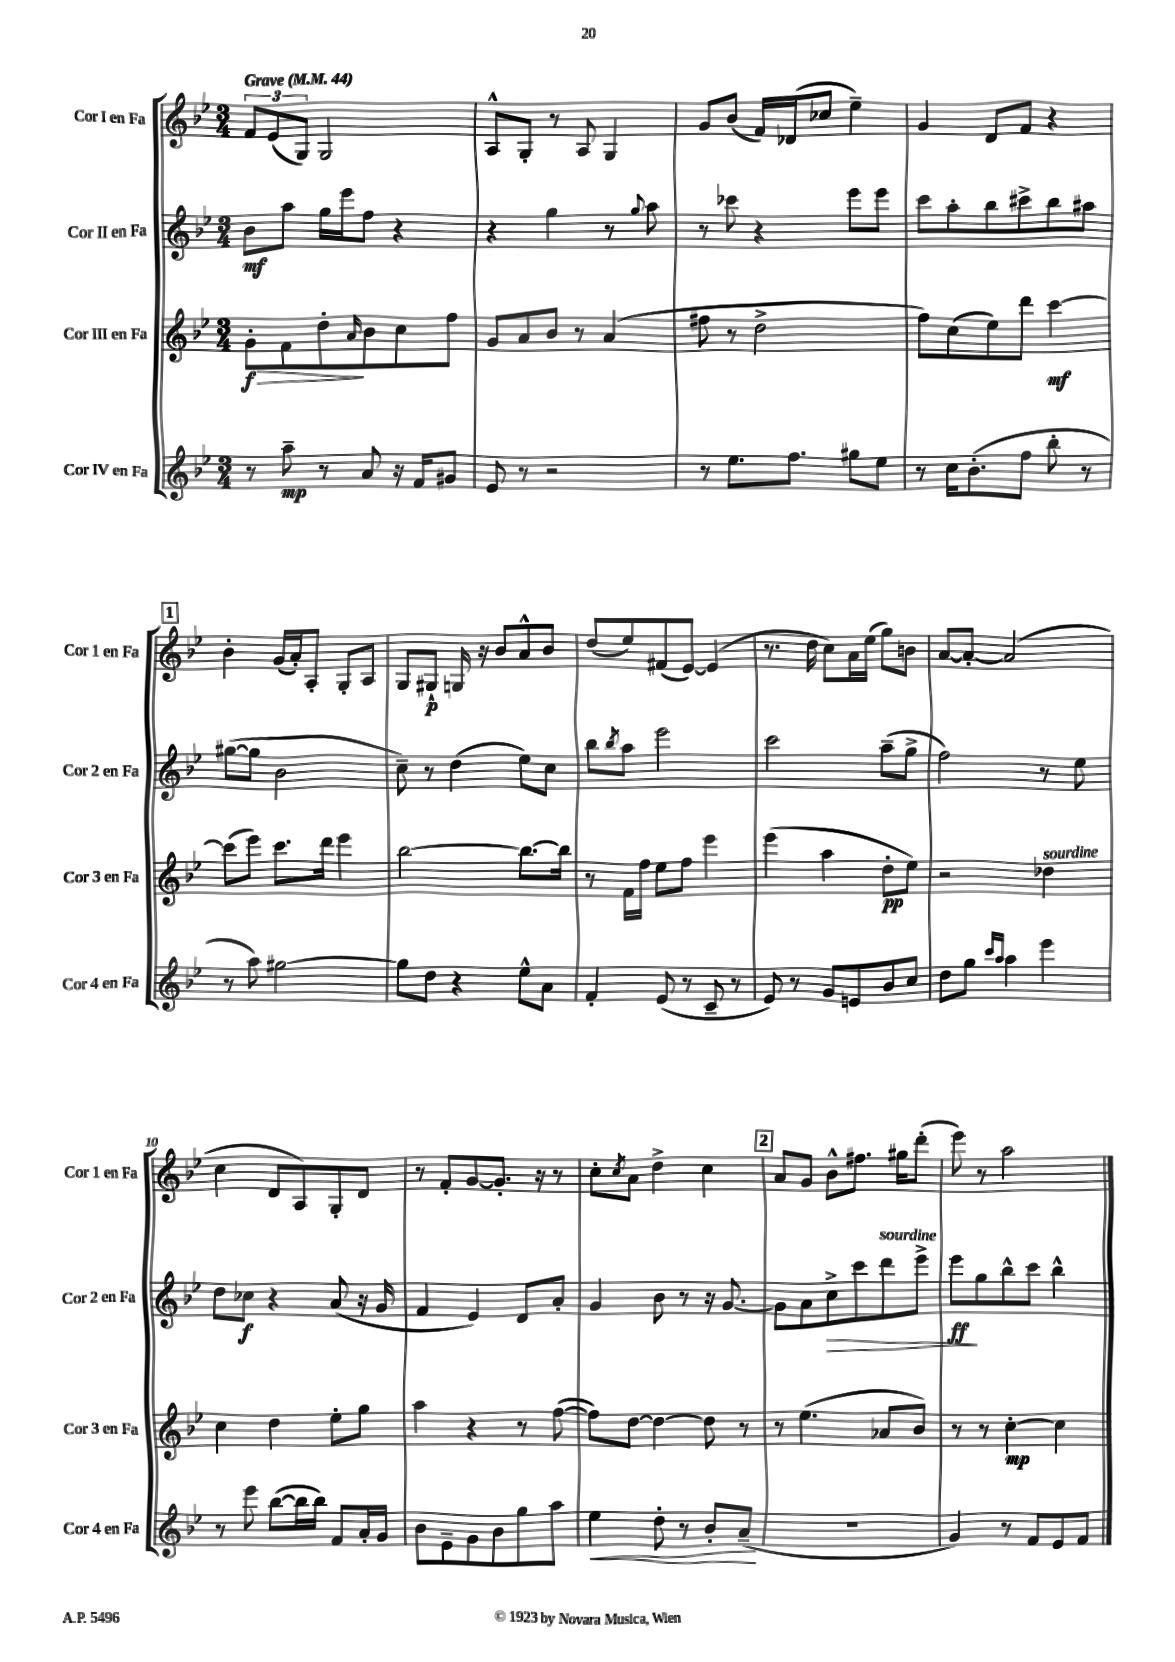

**kern	**dynam	**kern	**dynam	**kern	**dynam	**kern	**dynam
*part4	*part4	*part3	*part3	*part2	*part2	*part1	*part1
*staff4	*staff4	*staff3	*staff3	*staff2	*staff2	*staff1	*staff1
*I"Cor IV en Fa	*	*I"Cor III en Fa	*	*I"Cor II en Fa	*	*I"Cor I en Fa	*
*I'Cor 4 en Fa	*	*I'Cor 3 en Fa	*	*I'Cor 2 en Fa	*	*I'Cor 1 en Fa	*
*clefG2	*	*clefG2	*	*clefG2	*	*clefG2	*
*k[b-e-]	*	*k[b-e-]	*	*k[b-e-]	*	*k[b-e-]	*
*M3/4	*	*M3/4	*	*M3/4	*	*M3/4	*
*MM44	*	*MM44	*	*MM44	*	*MM44	*
=1	=1	=1	=1	=1	=1	=1	=1
!	!	!	!	!	!	!LO:TX:a:B:t=Grave	!
!	!	!	!LO:HP:b	!	!	!	!
8r	.	8g'\L	> f	8b-\L	mf	12f/L	.
.	.	.	.	.	.	(12e-/	.
8aa~\	mp	8f\	.	8aa\J	.	.	.
.	.	.	.	.	.	12G/J)	.
8r	.	8dd'\	.	16gg\LL	.	2G/	.
.	.	.	.	16eee-\J	.	.	.
.	.	16qqa/	.	.	.	.	.
8a/	.	8b-\	]	8ff\J	.	.	.
16r	.	8cc\	.	4r	.	.	.
16f/KL	.	.	.	.	.	.	.
8g#X/J	.	8ff\J	.	.	.	.	.
=2	=2	=2	=2	=2	=2	=2	=2
8e-/	.	8g/L	.	4r	.	8A^^/L	.
8r	.	8a/	.	.	.	8G'/J	.
2r	.	8b-/J	.	4gg\	.	8r	.
.	.	8r	.	.	.	8A/	.
.	.	(4a/	.	8r	.	4G/	.
.	.	.	.	8qqgg/	.	.	.
.	.	.	.	8aa\	.	.	.
=3	=3	=3	=3	=3	=3	=3	=3
8r	.	8ff#X\	.	8r	.	8g/L	.
8.ee-\L	.	8r	.	8ccc-X\	.	(8b-/J	.
.	.	2dd^\	.	4r	.	16f/LL)	.
8.ff\J	.	.	.	.	.	(16d-X/J	.
.	.	.	.	.	.	8cc-X/J	.
8gg#X\L	.	.	.	8eee-\L	.	4ee-~\)	.
8ee-\J	.	.	.	8eee-\J	.	.	.
=4	=4	=4	=4	=4	=4	=4	=4
8r	.	8ff\L)	.	8ccc\L	.	4g/	.
16cc\KL	.	(8cc\	.	8aa'\	.	.	.
(8.b-'\	.	.	.	.	.	.	.
.	.	8ee-\)	.	8bb-\	.	8d/L	.
8ff\J	.	8ddd\J	.	8ccc#X^\	.	8f/J	.
8bb-'\	.	[4ccc\	mf	8bb-\	.	4r	.
8r	.	.	.	8aa#X\J	.	.	.
!!LO:LB:g=z
!!LO:REH:place=s1:t=1
=5	=5	=5	=5	=5	=5	=5	=5
8r	.	(8ccc\L]	.	([8gg#X\L	.	4b-'\	.
8aa\)	.	8eee-\J)	.	8gg#\J]	.	.	.
[2gg#X\	.	8.ccc\L	.	2b-\	.	(16g/LL	.
.	.	.	.	.	.	16a'/J)	.
.	.	.	.	.	.	8A'/J	.
.	.	16ddd\Jk	.	.	.	.	.
.	.	4eee-\	.	.	.	8G'/L	.
.	.	.	.	.	.	8A/J	.
=6	=6	=6	=6	=6	=6	=6	=6
8gg#\L]	.	[2bb-\	.	8cc~\)	.	8G/L	.
8dd\J	.	.	.	8r	.	8G#X`/J	p
4r	.	.	.	(4dd\	.	16Gn/	.
.	.	.	.	.	.	16r	.
.	.	.	.	.	.	8b-/L	.
8ee-^^\L	.	8.bb-\L_	.	8ee-\L)	.	8a^^/	.
8a\J	.	.	.	8cc\J	.	8b-/J	.
.	.	16bb-\Jk]	.	.	.	.	.
=7	=7	=7	=7	=7	=7	=7	=7
4f'/	.	8r	.	8bb-\L	.	(8dd/L	.
.	.	.	.	8qbb-/	.	.	.
.	.	16f\LL	.	8aa\J	.	8ee-/)	.
.	.	16ff\JJ	.	.	.	.	.
(8e-/	.	8ee-\L	.	2eee-\	.	(8f#X/	.
8r	.	8ff\J	.	.	.	[8e-/J)	.
8c~/	.	4eee-\	.	.	.	(4e-/]	.
8r	.	.	.	.	.	.	.
=8	=8	=8	=8	=8	=8	=8	=8
8e-/)	.	(4eee-\	.	2ccc\	.	8.r	.
8r	.	.	.	.	.	.	.
.	.	.	.	.	.	16dd\	.
8g/L	.	4aa\	.	.	.	8cc\L)	.
8en/	.	.	.	.	.	16a\L	.
.	.	.	.	.	.	(16ee-\JJ	.
8b-/	.	8dd'\L	pp	(8aa~\L	.	8gg\L)	.
8cc/J	.	8ee-\J)	.	8gg^\J	.	8bn\J	.
=9	=9	=9	=9	=9	=9	=9	=9
8dd\L	.	2r	.	2ff\)	.	[8a/L	.
8gg\J	.	.	.	.	.	8a'/J_	.
16qqccc/LL	.	.	.	.	.	.	.
16qqaa/JJ	.	.	.	.	.	.	.
4aa\	.	.	.	.	.	(2a/]	.
!	!	!LO:TX:a:i:t=sourdine	!	!	!	!	!
4eee-\	.	4dd-X\	.	8r	.	.	.
.	.	.	.	8ee-\	.	.	.
!!LO:LB:g=z
=10	=10	=10	=10	=10	=10	=10	=10
8r	.	4cc\	.	8dd\L	.	4cc\	.
8eee-\	.	.	.	8cc-X\J	f	.	.
([8bb-\L	.	4dd\	.	4r	.	8d/L	.
16bb-\L]	.	.	.	.	.	8A/)	.
16bb-\JJ)	.	.	.	.	.	.	.
8f/L	.	8ee-'\L	.	(8a/	.	8G'/	.
16a'/L	.	8gg\J	.	16r	.	8d/J	.
16g/JJ	.	.	.	16g/	.	.	.
=11	=11	=11	=11	=11	=11	=11	=11
8b-\L	.	4aa\	.	4f/	.	8r	.
8e-~\	.	.	.	.	.	8f'/L	.
8g\	.	4r	.	4e-/)	.	[8g/	.
8b-\	.	.	.	.	.	8.g'/J]	.
8gg\	.	8r	.	8d/L	.	.	.
.	.	.	.	.	.	16r	.
8aa\J	.	([8ff\	.	8a'/J	.	8r	.
=12	=12	=12	=12	=12	=12	=12	=12
!	!LO:HP:b	!	!	!	!	!	!
4ee-\	<	8ff\L])	.	4g/	.	8cc'\L	.
.	.	.	.	.	.	8qcc/	.
.	.	[8dd\J	.	.	.	8a\J	.
8dd'\	.	4dd\_	.	8b-\	.	4dd^\	.
8r	.	.	.	8r	.	.	.
8b-'/L	.	8dd\]	.	16r	.	4cc\	.
.	.	.	.	[8.g/	.	.	.
(8a~/J	.	8r	.	.	.	.	.
.	[	.	.	.	.	.	.
!!LO:REH:place=s1:t=2
=13	=13	=13	=13	=13	=13	=13	=13
2.r	.	8r	.	8g\L]	.	8a/L	.
.	.	(4.ee-\	.	8a\	.	8g/J	.
!	!	!	!	!	!LO:HP:b	!	!
.	.	.	.	8cc^\	>	8b-^^\L	.
.	.	.	.	8ccc\	.	8.ff#X\J	.
!	!	!	!	!LO:TX:a:i:t=sourdine	!	!	!
.	.	8a-X/L	.	8ddd\	.	.	.
.	.	.	.	.	.	16gg#X\KL	.
.	.	8b-/J)	.	8eee-^\J	.	(8ddd'\J	.
=14	=14	=14	=14	=14	=14	=14	=14
4g/)	.	8r	.	8eee-\L	ff	8eee-\)	.
.	.	8r	.	8gg\	]	8r	.
8r	.	[4cc'\	mp	8bb-^^\	.	2aa\	.
8f/L	.	.	.	8ccc\J	.	.	.
8e-/	.	4cc\]	.	4bb-^^\	.	.	.
8f/J	.	.	.	.	.	.	.
==	==	==	==	==	==	==	==
*-	*-	*-	*-	*-	*-	*-	*-
